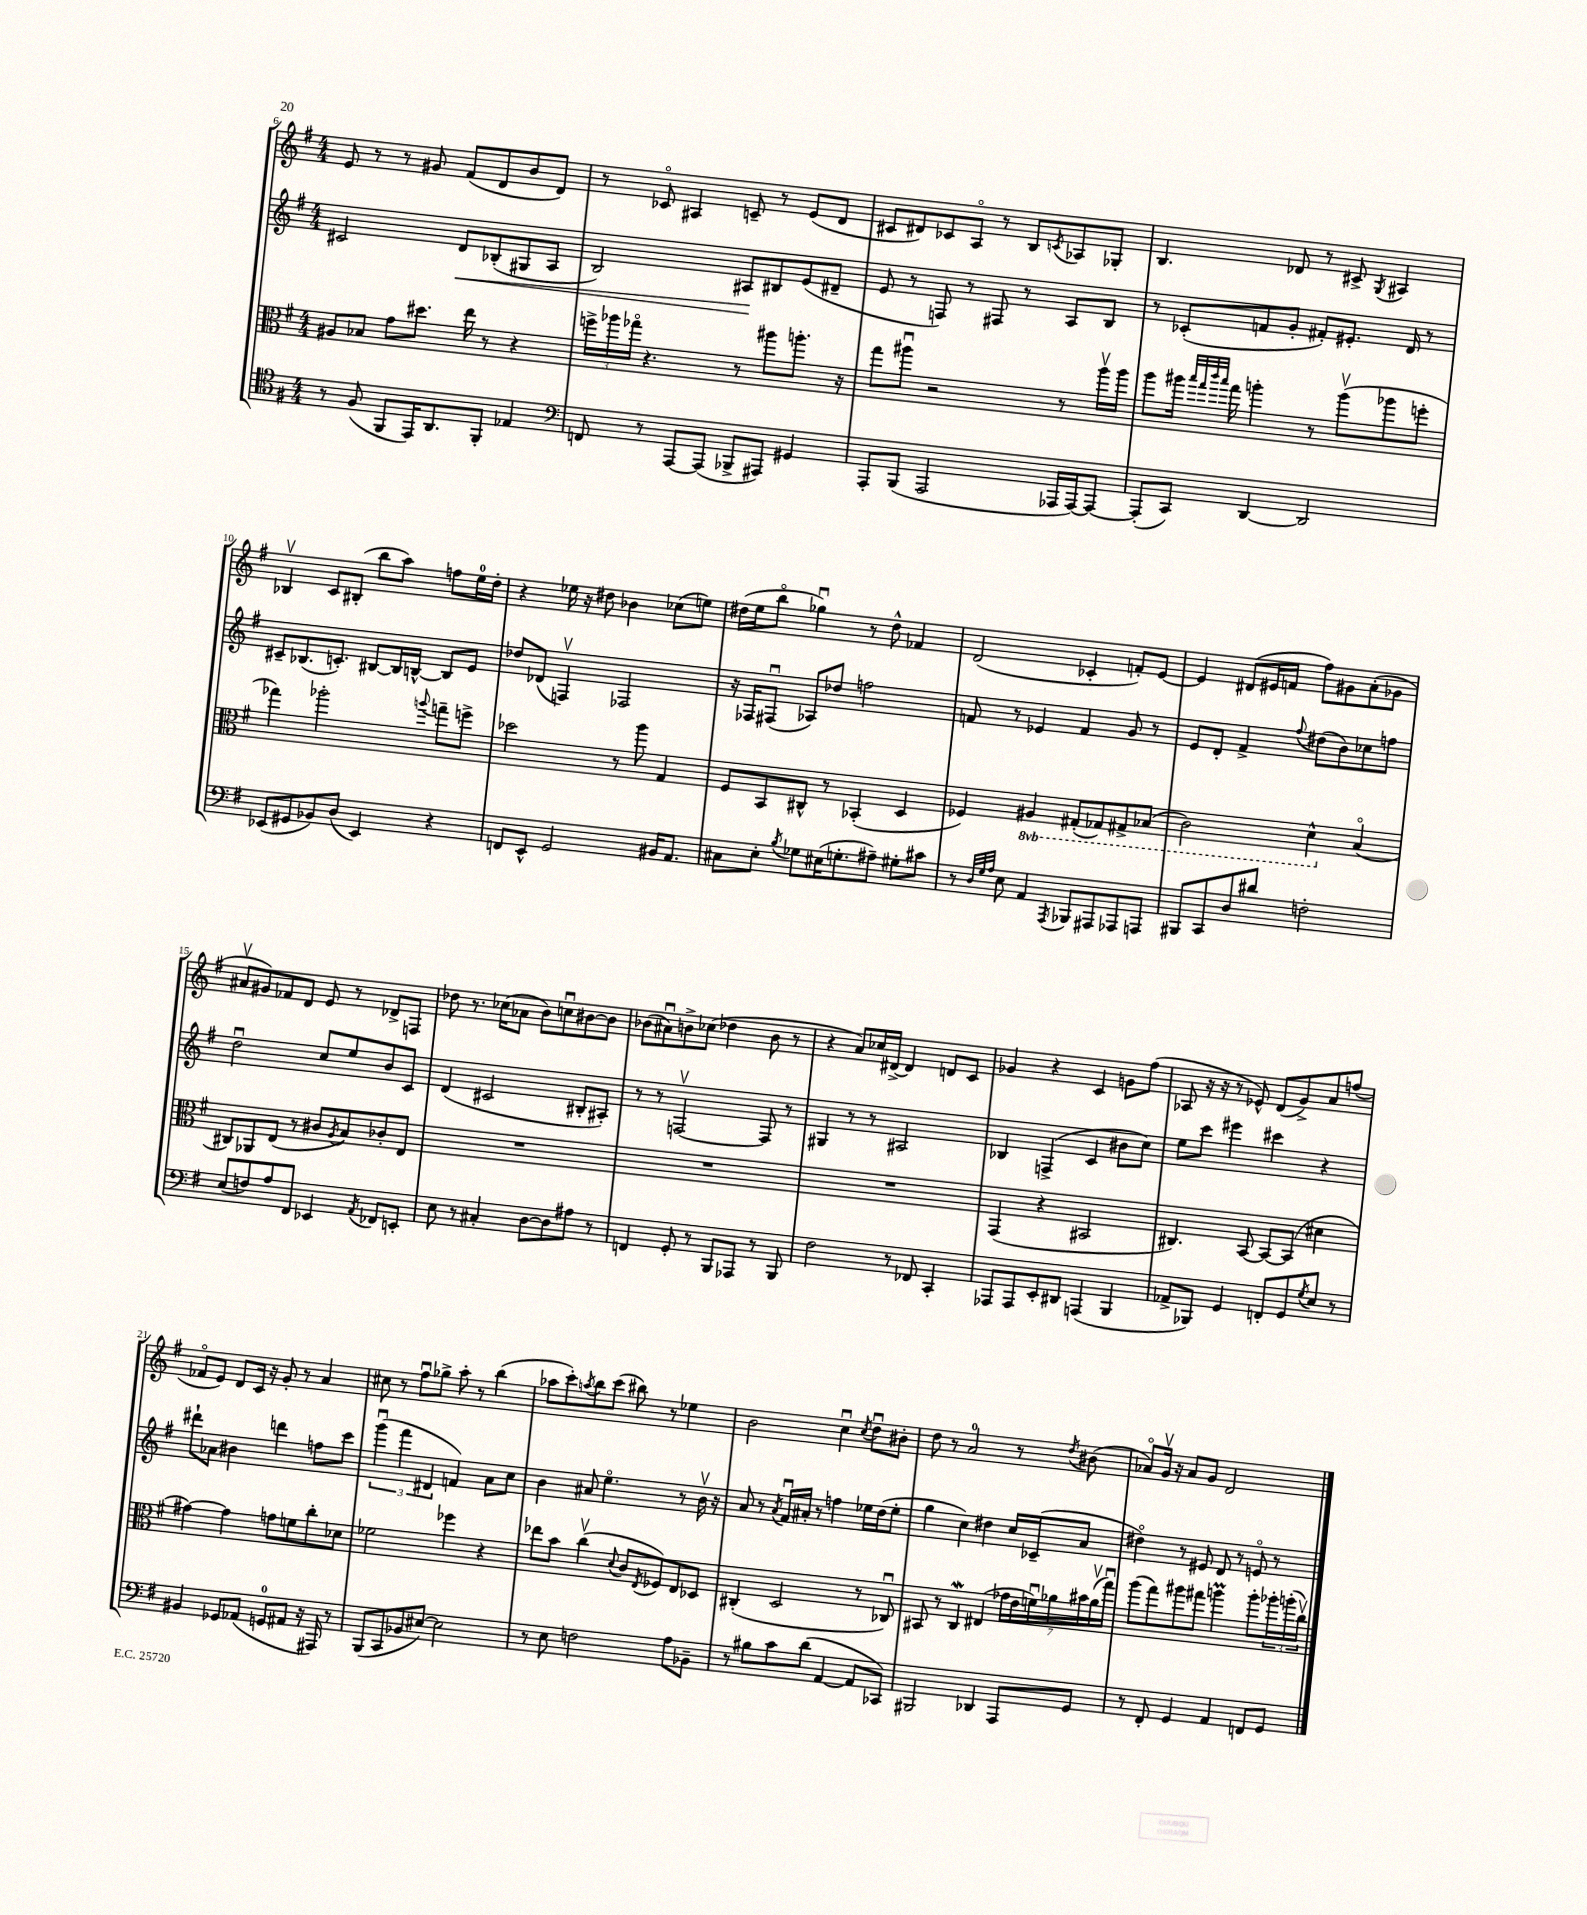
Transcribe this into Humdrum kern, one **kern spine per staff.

**kern	**kern	**kern	**kern
*staff4	*staff3	*staff2	*staff1
*clefC4	*clefC3	*clefG2	*clefG2
*k[f#]	*k[f#]	*k[f#]	*k[f#]
*M4/4	*M4/4	*M4/4	*M4/4
8r	8A#	2c#	8e
(8F#	8B-	.	8r
8FF#	8g	.	8r
16EE)	8.dd#	.	8g#
8.AA	.	.	.
.	.	8d	(8f#
.	16ee	.	.
8FF#'	8r	(8B-'	8d
4E-	4r	8G#	8b
.	.	8A	8d)
=	=	=	=
*clefF4	*	*	*
8FF	24ff^	2B)	8r
.	24aa-	.	.
.	24gg-o	.	.
8r	4.r	.	8c-o
[8AAA	.	.	4A#
(8AAA]	.	.	.
8BBB-^	8r	8A#	8c~
8AAA#)	8aa#	8B#	8r
4GG#	8.aa'	(8e	(8e
.	.	8d#~	8d
.	16r	.	.
=	=	=	=
8AAA'	8gg	8e	8c#
(8BBB	8aa#u	8r	8d#)
2AAA	2r	8F)	8c-
.	.	8r	8Ao
.	.	8F#	8r
.	.	8r	8B
.	.	.	8qc
16AAA-	8r	8A	8A-
[16AAA-)	.	.	.
8AAA-_	16aa#v	8B	8G-'
.	16aa#	.	.
=	=	=	=
(8AAA-']	8aa	8r	4.B
8CC)	16aa#	(8c-'	.
.	32qqbb	.	.
.	32qqgg	.	.
.	32qqccc	.	.
.	32qqbb	.	.
.	16gg	.	.
[4DD	4aa'	8f	.
.	.	8g'	8d-
2DD]	8r	8f#')	8r
.	(8aav	8.e#'	8c#^
.	.	.	8qG
.	8aa-	.	4A#
.	.	16d	.
.	8ff'	8r	.
=	=	=	=
(8EE-	4gg-)	8c#~	4B-v
8GG#	.	(8.B-	.
8BB-)	2aa-'	.	8c
.	.	8.c')	.
(8D	.	.	(8B#'
4EE-)	.	[8B#	8bb
.	.	16B#]	8aa)
.	.	[16B^^	.
.	8qqaa	.	.
4r	8gg~	8B]	8ff
.	8ff^	8e	16ee
.	.	.	16dd'
=	=	=	=
8FF	2dd-	8dd-	4r
8EE^^	.	(8d-	.
2GG	.	4Fv)	16ee-
.	.	.	16r
.	.	.	8dd#
.	8r	2F-	4b-
.	8aa	.	.
16BB#	4G	.	(8cc-
8.AA	.	.	.
.	.	.	8ee)
=	=	=	=
8C#	8F#	16r	(16dd#
.	.	16F-	16ee
8E'	8BB	(8F#u	8bbo
8qB	.	.	.
8G-	8C#^^	8A-)	4gg-u)
(16E#	8r	8dd-	.
8.G'	.	.	.
.	(4BB-'	2ff	8r
8A#~)	.	.	8dd#^^
8G#'	4D	.	4f-
8c#	.	.	.
=	=	=	=
8r	4F-)	8f	(2d
32qqD	.	.	.
32qqG	.	.	.
32qqA	.	.	.
8E	.	8r	.
4AA	4AA#	4e-	.
8qAAA	.	.	.
8BBB-	(8GG#'	4f	4c-'
8AAA#	8GG-)	.	.
8AAA-	8GG#^	8g	8f')
8AAA	(8BB-	8r	[8e
=	=	=	=
8BBB#	2C)	8e	4e]
8CC	.	8d'	.
8D	.	4f#^	(8d#
8d#	.	.	16e#
.	.	.	16f
.	.	8qqff#	.
2F'	4D^^	(8dd#	8ff#)
.	.	8b)	8g#
.	(4Bo	8cc-	(8a'
.	.	8ff	8g-
=	=	=	=
(8E	8C#)	2ddu	8a#v
8F)	8AA-	.	8g#)
8A	(8E	.	8f-
8FF#	8r	.	8d
4EE-	8c#	8cc	8e
.	8qA	.	.
.	8B)	8ee	8r
8qAA	.	.	.
8FF-	8c-'	8b	8d-^
8EE'	8E	8c	8F
=	=	=	=
8E	1r	(4d	8dd-
8r	.	.	8.r
4C#'	.	2c#	.
.	.	.	(16cc-
.	.	.	8a-
[8D	.	.	8b)
8D]	.	.	8ccu
8A#	.	8B#'	[8b#
8r	.	8A#')	8b#]
=	=	=	=
4FF	1r	8r	(8b-
.	.	8r	8a#u)
8GG'	.	[2Fv	8b^
8r	.	.	(8cc-
8BBB	.	.	4dd-
8AAA-	.	.	.
8r	.	8F]	8b
8BBB	.	8r	8r
=	=	=	=
2F#	1r	4G#	4r
.	.	8r	8a)
.	.	8r	16cc-
.	.	.	[16d#^
8r	.	2A#	4d#]
8FF-	.	.	.
4CC'	.	.	8d
.	.	.	8c
=	=	=	=
8AAA-	(4GG	4B-	4g-
8AAA-	.	.	.
8EE'	4r	(4F^	4r
8DD#	.	.	.
(4AAA	2BB#	4c	4c
4BBB	.	8b#	8g
.	.	8cc)	(8ff#
=	=	=	=
8AA-^	4.C#)	8ee	8A-
8BBB-)	.	8ccc	16r
.	.	.	16r
4GG	.	4eee#	8r
.	[8BB	.	8e-^^)
8FF'	8BB_	4ccc#	(8d
8GG	(8BB]	.	8g^)
8qG	.	.	.
8E	4d#	4r	8a
8r	.	.	(8ff
=	=	=	=
4BB#	[4g#)	8ddd#`	8f-o
.	.	8a-	8e)
8GG-	4g#]	4b#	8d
(8AA-	.	.	16c
.	.	.	16r
8GG	8g	4ddd	8g'
8AA#	8f	.	8r
16r	8cc'	8ff	4a
16AAA#)	.	.	.
8r	8d-	8ccc	.
=	=	=	=
(8BBB	2f-	(6gggu	8cc#
8CC	.	.	8r
.	.	6fff#	.
8BB-	.	.	8ff#u
.	.	6d#	.
[8E#)	.	.	8gg-^
2E#]	4ff-	4f)	8aa'
.	.	.	8r
.	4r	8a	(4bb
.	.	8cc	.
=	=	=	=
8r	8ee-	4b	8aa-
8E	8b	.	8ccc')
.	.	.	8qaa
2F	(4ccv	8a#	8bb
.	.	4.eeo	(8ccc
.	8qqd	.	.
.	8c	.	8bb#)
.	8qE	.	.
.	8F-)	.	8r
8A	8E	8r	4ee-
8BB-~	8D-	16bv	.
.	.	16r	.
=	=	=	=
8r	(4C#'	8a	2b
8B#	.	8r	.
.	.	8qa	.
8c	2D	16f#u	.
.	.	16a#'	.
(8d	.	8r	.
[4AA	.	4ff	4ccu
.	.	.	8qcc
8AA]	8r	16ee-	8ddu
.	.	(16dd	.
8CC-)	8C-u)	8ee-'	8b#'
=	=	=	=
2BBB#	8BB#	4gg	8dd
.	8r	.	8r
.	4C	4cc)	2a
4DD-	(4E#	4dd#	.
8AAA	28g-	16cc	8r
.	28e	.	.
.	.	(16c-~	.
.	28fu)	.	.
.	28a-	.	.
.	.	.	8qdd
8GG	.	8a	(8b#
.	28b#	.	.
.	(28a-v	.	.
.	28ggu)	.	.
=	=	=	=
8r	(8aa	4dd#o)	8a-o)
8FF#'	8gg)	.	16gv
.	.	.	16r
4GG	8aa#	8r	8a-
.	8gg#	8e#	8g
4AA	4aa	8d	2d
.	.	8r	.
8FF	8aa'	8eo	.
8GG	24aa-'	8r	.
.	(24aa'	.	.
.	24ccv)	.	.
==	==	==	==
*-	*-	*-	*-
